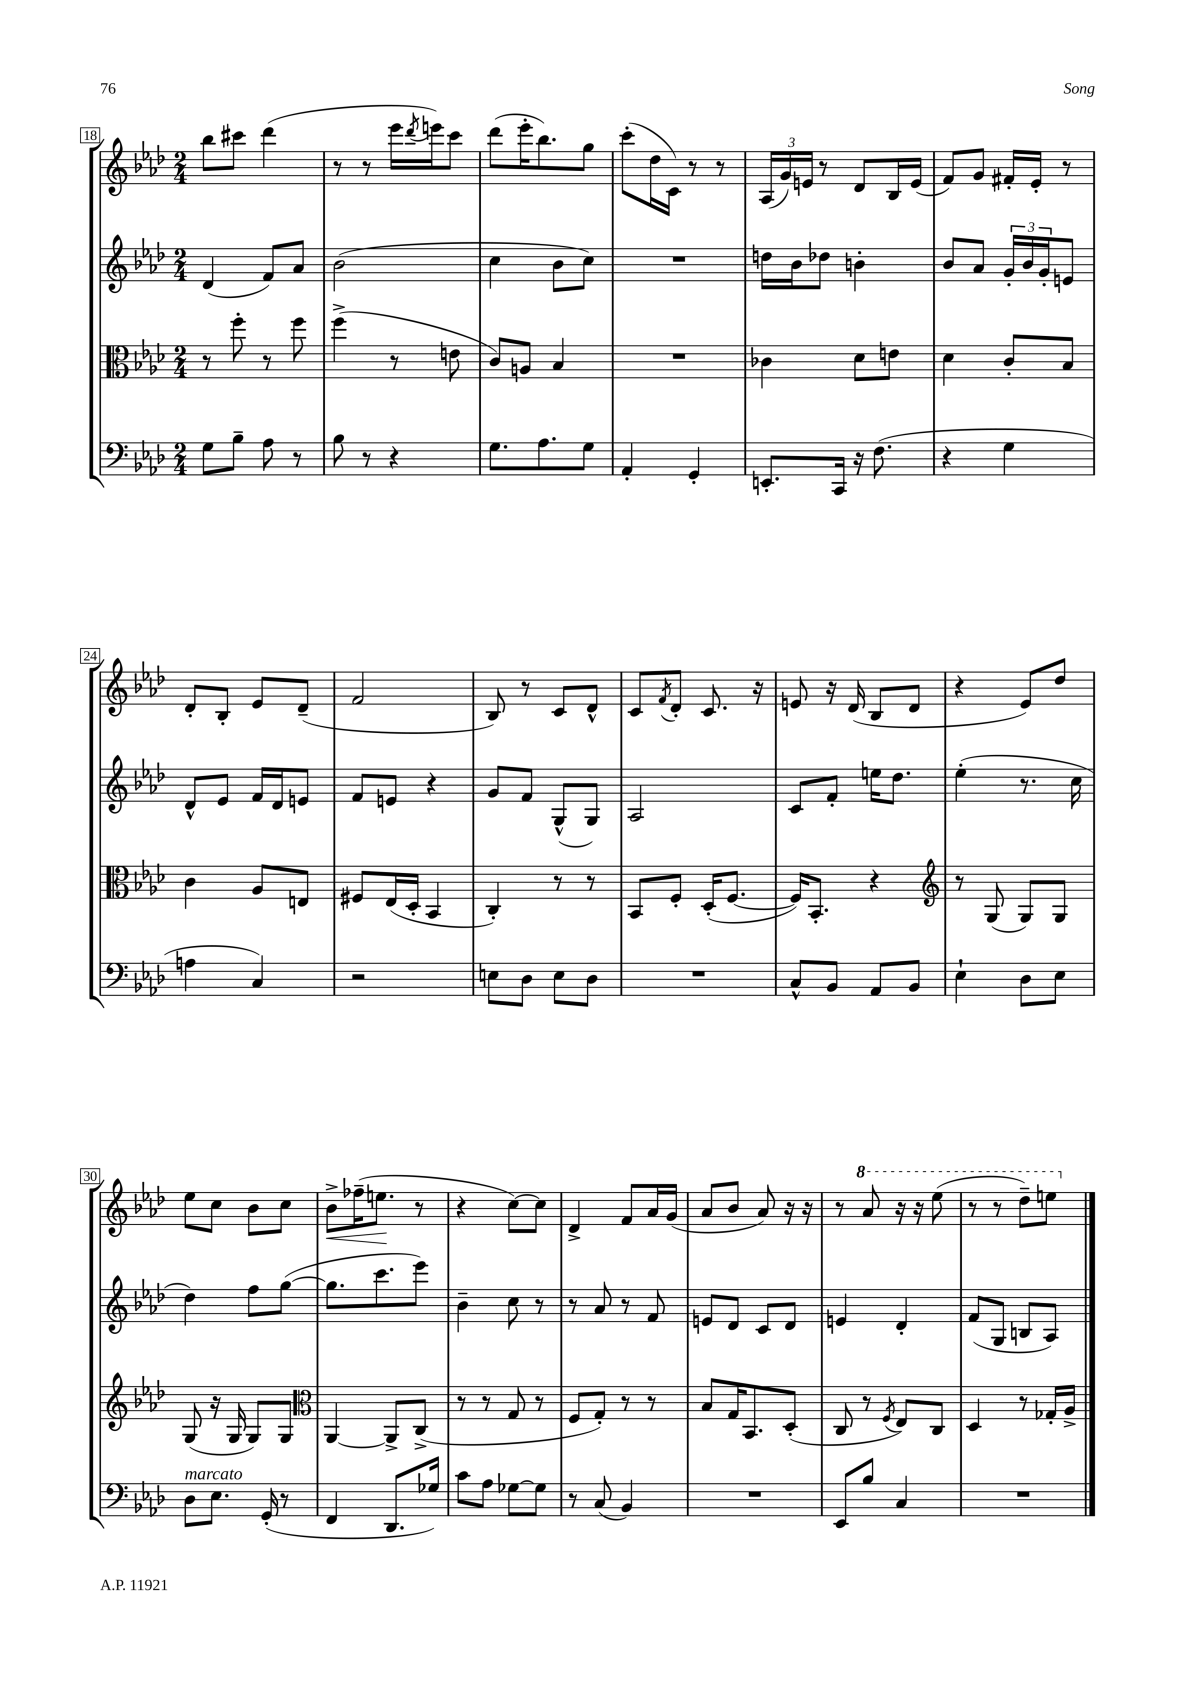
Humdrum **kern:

**kern	**kern	**kern	**kern
*staff4	*staff3	*staff2	*staff1
*clefF4	*clefC3	*clefG2	*clefG2
*k[b-e-a-d-]	*k[b-e-a-d-]	*k[b-e-a-d-]	*k[b-e-a-d-]
*M2/4	*M2/4	*M2/4	*M2/4
8G	8r	(4d-	8bb-
8B-~	8ff'	.	8ccc#
8A-	8r	8f)	(4ddd-
8r	8ff	8a-	.
=	=	=	=
8B-	(4ff^	(2b-	8r
8r	.	.	8r
4r	8r	.	16eee-
.	.	.	8qddd-
.	.	.	16eee)
.	8e	.	8ccc
=	=	=	=
8.G	8c)	4cc	(8ddd-
.	8A	.	16eee-'
8.A-	.	.	8.bb-)
.	4B-	8b-	.
8G	.	8cc)	8gg
=	=	=	=
4AA-'	2r	2r	(8ccc'
.	.	.	16dd-
.	.	.	16c)
4GG'	.	.	8r
.	.	.	8r
=	=	=	=
8.EE'	4c-	16dd	(24A-
.	.	.	24g)
.	.	16b-	.
.	.	.	24e
.	.	8dd-	8r
16CC	.	.	.
16r	8d-	4b'	8d-
(8.F	.	.	.
.	8e	.	16B-
.	.	.	(16e
=	=	=	=
4r	4d-	8b-	8f)
.	.	8a-	8g
4G	8c'	24g'	16f#'
.	.	24b-	.
.	.	.	16e-'
.	.	24g'	.
.	8B-	8e	8r
=	=	=	=
4A	4c	8d-^^	8d-'
.	.	8e-	8B-'
4C)	8A-	16f	8e-
.	.	16d-	.
.	8E	8e	(8d-~
=	=	=	=
2r	8F#	8f	2f
.	(16E-	8e	.
.	16D-'	.	.
.	4BB-	4r	.
=	=	=	=
8E	4C')	8g	8B-)
8D-	.	8f	8r
8E	8r	(8G^^	8c
8D-	8r	8G)	8d-^^
=	=	=	=
2r	8BB-	2A-	8c
.	.	.	8qf
.	8F'	.	8d-'
.	(16D-'	.	8.c
.	[8.F	.	.
.	.	.	16r
=	=	=	=
8C^^	16F])	8c	8e
.	8.BB-'	.	.
8BB-	.	8f'	16r
.	.	.	(16d-
8AA-	4r	16ee	8B-
.	.	8.dd-	.
8BB-	.	.	8d-
=	=	=	=
*	*clefG2	*	*
4E-`	8r	(4ee-'	4r
.	(8G	.	.
8D-	8G)	8.r	8e-)
8E-	8G	.	8dd-
.	.	16cc	.
=	=	=	=
8D-	(8G	4dd-)	8ee-
8.E-	16r	.	8cc
.	16G	.	.
.	8G)	8ff	8b-
(16GG'	.	.	.
8r	8G	([8gg	8cc
=	=	=	=
*	*clefC3	*	*
4FF	[4AA-	8.gg]	8b-^
.	.	.	(16ff-~
.	.	8.ccc	8.ee
8.DD-	8AA-^]	.	.
.	(8C^	8eee-)	8r
16G-)	.	.	.
=	=	=	=
8c	8r	4b-~	4r
8A-	8r	.	.
[8G-	8G	8cc	[8cc)
8G-]	8r	8r	8cc]
=	=	=	=
8r	8F	8r	4d-^
(8C	8G')	8a-	.
4BB-)	8r	8r	8f
.	8r	8f	16a-
.	.	.	(16g
=	=	=	=
2r	8B-	8e	8a-
.	16G	8d-	8b-
.	8.BB-	.	.
.	.	8c	8a-)
.	(8D-'	8d-	16r
.	.	.	16r
=	=	=	=
8EE-	8C	4e	8r
8B-	8r	.	8aa-
.	8qF	.	.
4C	8E-)	4d-'	16r
.	.	.	16r
.	8C	.	(8eee-
=	=	=	=
2r	4D-	(8f	8r
.	.	8G	8r
.	8r	8B	8ddd-~)
.	16G-'	8A-)	8eee
.	16A-^	.	.
==	==	==	==
*-	*-	*-	*-
